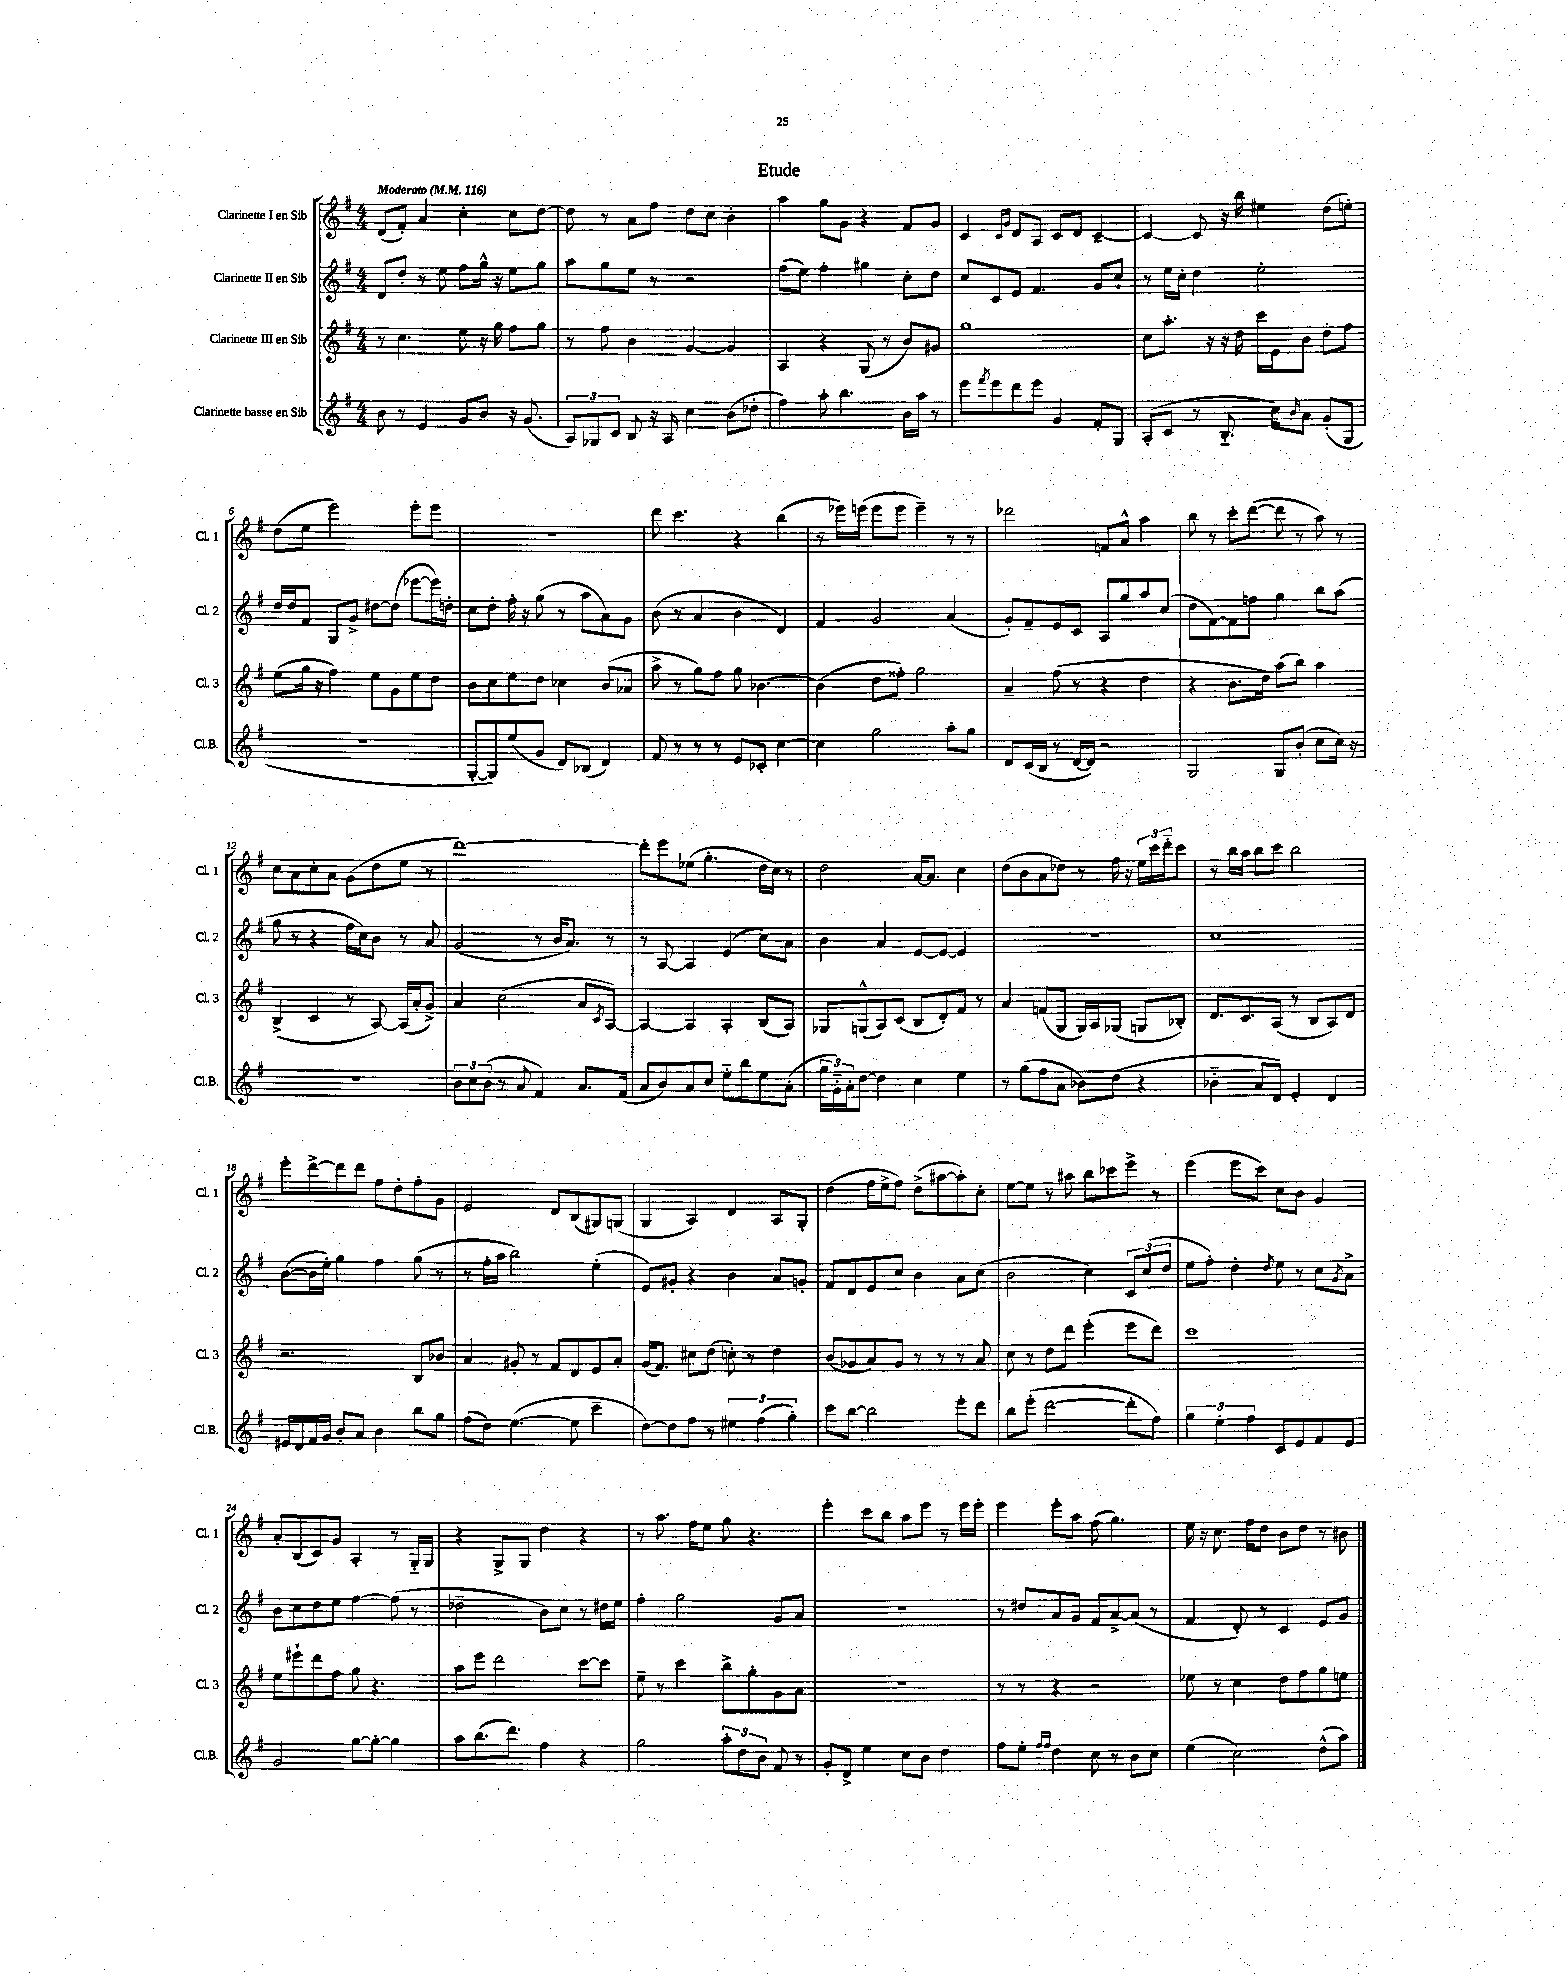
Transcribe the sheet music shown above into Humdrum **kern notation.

**kern	**kern	**kern	**kern
*staff4	*staff3	*staff2	*staff1
*clefG2	*clefG2	*clefG2	*clefG2
*k[f#]	*k[f#]	*k[f#]	*k[f#]
*M4/4	*M4/4	*M4/4	*M4/4
*MM116	*MM116	*MM116	*MM116
8b	8r	8d	(8d
8r	4.cc	8dd'	8f#')
4e	.	8r	4a
.	.	8ee	.
8g	8ee	8ff#	4cc'
8b	16r	16gg^^	.
.	16gg	16r	.
16r	8ff#	8ee	8cc
(8.g	.	.	.
.	8gg	8gg	[8dd
=	=	=	=
12A)	8r	8aa	8dd]
12G-	.	.	.
.	8ff#	8gg	8r
12c	.	.	.
8B	4b	8ee	8a
16r	.	8r	8ff#
16A	.	.	.
4cc	[4g	2r	8dd
.	.	.	8cc
(8b	4g]	.	4b'
8dd-'	.	.	.
=	=	=	=
4ff#)	4A	(8ff#	4aa
.	.	8ee)	.
8aa'	4r	4ff#'	8gg
4.bb	.	.	8g
.	(8G	4gg#	4r
.	8r	.	.
16b	8b)	8cc'	8f#
16aa	.	.	.
8r	8g#	8dd	8g
=	=	=	=
8eee	1gg	8cc	4c
8qfff#	.	.	.
8eee	.	8c	.
.	.	.	16qqc
.	.	.	16qqg
8ddd	.	8e	8d
8eee	.	4.f#	8A
4g	.	.	8c
.	.	.	8d
8f#'	.	8g	[4c~
8G	.	8cc`	.
=	=	=	=
(8A'	8cc	8r	4c_
8c	8.aa'	16ee	.
.	.	16cc'	.
8r	.	4dd	8c]
.	16r	.	.
8.B'~	16r	.	16r
.	16dd	.	16bb
.	16ccc	2ee'	4ee#
16cc)	16e	.	.
16qqb	.	.	.
8a	8b	.	.
(8g'	8dd'	.	(8dd
8G	8ff#	.	8ee')
=	=	=	=
1r	(8ee	16dd	(8dd
.	.	16dd	.
.	16gg	8f#	8ee
.	16r	.	.
.	4ff#)	8G	2eee)
.	.	8g^	.
.	8ee	[8dd#	.
.	8g	(8dd#]	.
.	8ee	[8eee-	8eee'
.	8dd	16eee-])	8eee
.	.	16dd'	.
=	=	=	=
[8G'	8b	8cc	1r
8G])	8cc	8dd'	.
(8ee	8ee	16ff#'	.
.	.	16r	.
8g	8dd	(8gg	.
8d)	4cc-	8r	.
(8B-	.	8aa	.
4d)	(8b	8a)	.
.	8a-	8g	.
=	=	=	=
8f#	8aa^	(8b	8ddd
8r	8r	8r	4.ccc
8r	8gg)	4a	.
8r	8ff#	.	.
8e	8gg	4b	4r
8c-'	[4.b-	.	.
[4cc	.	4d)	(4bb
=	=	=	=
4cc]	(4b-]	4f#	8r
.	.	.	16eee-)
.	.	.	(16eee
2gg	8dd	2g	8eee
.	8ff##')	.	8eee
.	2gg	.	4eee~)
8aa'	.	(4a	8r
8gg	.	.	8r
=	=	=	=
8d	4a~	8g')	2ddd-
(16c	.	8f#~	.
16B	.	.	.
8r	(8ff#	8e	.
[16d	8r	8c	.
16d])	.	.	.
2r	4r	8A	8f
.	.	8gg	8a^^
.	4dd	8aa	4aa
.	.	(8cc	.
=	=	=	=
2G	4r	8dd	8bb
.	.	[8f#)	8r
.	8.b	8f#]	8ccc'
.	.	8ff	([8ddd
.	16dd)	.	.
8G	(8aa	4gg	8ddd]
(8b'	8bb)	.	8r
8cc	4aa	8bb	8aa)
16cc)	.	(8aa	8r
16r	.	.	.
=	=	=	=
1r	(4B^	8gg	8cc
.	.	8r	8a
.	4c	4r	8cc'
.	.	.	8a
.	8r	16ff#	(8g
.	.	16cc)	.
.	[8A)	8b	8dd
.	(16A]	8r	8ee
.	16a'	.	.
.	8g^)	8a	8r
=	=	=	=
12b	4a	(2g	[1ddd)
12cc	.	.	.
(12b	.	.	.
8r	(2cc	.	.
8a	.	.	.
4f#)	.	8r	.
.	.	16b	.
.	.	8.a)	.
8.a	8a	.	.
.	8qc	.	.
.	[8A)	8r	.
(16f#	.	.	.
=	=	=	=
8a	4A_	8r	8ddd']
8b)	.	[8A	8eee
8a	4A]	4A]	(8ee-
8cc	.	.	4.gg'
8ee'~	4A'	(4e	.
8bb	.	.	.
8ee	(8B	8cc)	16dd
.	.	.	16cc)
(8a'	8A)	8a	8r
=	=	=	=
24gg	8G-	4b	2dd
24g'~)	.	.	.
24a'	.	.	.
[8dd	(8G^^	.	.
4dd]	8A)	4a	.
.	(8c	.	.
4cc	8B	[8e	[16a
.	.	.	8.a]
.	8d')	8e_	.
4ee	8f#	4e]	4cc
.	8r	.	.
=	=	=	=
8r	4a	1r	(8dd
(8gg	.	.	8b
8ff#	(8f	.	8a
8a	8G	.	8dd-)
8b-)	16G)	.	8r
.	16A	.	.
(8dd	(8G-	.	16ff#
.	.	.	16r
4r	8G	.	24ee
.	.	.	24ccc
.	.	.	24ddd'~
.	8B-')	.	8ccc
=	=	=	=
4b-'~	8.d	1cc	8r
.	.	.	16bb
.	8.c	.	16aa
8a	.	.	8bb
8d)	(8A	.	8ccc
4e'	8r	.	2bb
.	8B	.	.
4d	8A)	.	.
.	8d	.	.
=	=	=	=
16e#	2.r	([8b	8eee'
16d	.	.	.
16f#	.	16b]	[8ddd^
16g	.	16ee')	.
8b'	.	4gg	8ddd]
8a	.	.	8ddd
4b	.	4ff#	8ff#
.	.	.	8dd'
8bb	8B	(8gg	8ff#'
8gg	8b-	8r	8g
=	=	=	=
(8ff#	4a	8r	2e
8dd)	.	16ff#'	.
.	.	16aa	.
([4.ee	8g#'	2bb)	.
.	8r	.	.
.	8f#	.	8d
8ee]	8d	.	(8B
4ccc~	8e	(4ee'	8G#)
.	8a'	.	(8G
=	=	=	=
[8dd)	(16g	8e)	4G
.	8.f#)	.	.
8dd]	.	8g#'	.
8ff#	8cc#	4r	4A)
8r	(8dd	.	.
6ee#	8cc')	4b	4d
.	8r	.	.
(6ff#	.	.	.
.	4dd	8a	8A
6gg')	.	.	.
.	.	8g'	8G'
=	=	=	=
8ccc	(8b	8f#	(4dd
[8bb	8g-	8d	.
2bb]	8a)	8e	16ff#
.	.	.	16ee^
.	8g-	8cc	8ff#)
.	8r	4b	(8dd^
.	8r	.	[8aa#
8eee'	8r	8a	8aa#'])
8ddd	8a	(8cc	8cc'
=	=	=	=
8bb	8cc	2b	[8ee
(8eee'	8r	.	8ee]
[2ddd	8dd	.	8r
.	8ddd	.	8aa#
.	(4eee'	4cc)	8bb
.	.	.	8ccc-
8ddd']	8eee	12c	8eee^
.	.	(12cc	.
8ff#)	8ddd)	.	8r
.	.	12dd	.
=	=	=	=
6gg	1ccc	8ee	(4eee
.	.	8ff#')	.
6ee'	.	.	.
.	.	4dd'	8eee
6ff#	.	.	.
.	.	.	8ccc)
.	.	8qdd	.
8c	.	8ee	8cc
8e	.	8r	8b
8f#	.	8cc	4g
.	.	8qg	.
8e	.	8a^	.
=	=	=	=
2g	8ee	8b	8a'
.	8eee#`	8cc	(8B
.	8ddd	8dd	8c)
.	8ff#	8ee	8g
[8gg	8gg	[4ff#	4A'
8gg'_	4.r	.	.
4gg]	.	(8ff#]	8r
.	.	8r	16G'~
.	.	.	16G
=	=	=	=
8aa	8aa	2dd-~	4r
(8.bb	8eee	.	.
.	2ddd	.	8G^
8.ddd)	.	.	.
.	.	.	8G
4ff#	.	8b)	4dd
.	.	8cc	.
4r	[8ccc	8r	4r
.	8ccc]	16dd#	.
.	.	16ee	.
=	=	=	=
2gg	8ee~	4ff#'	8r
.	8r	.	8.aa
.	4ccc	2gg	.
.	.	.	16ff#
.	.	.	8ee
12aa'	8bb^	.	8gg
12dd	.	.	.
.	8gg'	.	4.r
12b	.	.	.
8f#	8g	8g	.
8r	8a	8a	.
=	=	=	=
8g'	1r	1r	4eee'
8d^	.	.	.
4ee	.	.	8ccc
.	.	.	8bb
8cc	.	.	8aa
8b	.	.	8eee
4dd	.	.	8r
.	.	.	16eee
.	.	.	16eee'
=	=	=	=
8ff#	8r	8r	4eee
8ee'	8r	8dd#	.
16qqff#	.	.	.
16qqff#	.	.	.
4dd	4r	8a	8eee'
.	.	8g	8aa
8cc	2r	8f#	(8ff#
8r	.	[8a^	4.gg)
8b	.	(8a]	.
8cc	.	8r	.
=	=	=	=
(4ee	8ee-	4f#	16ee
.	.	.	16r
.	8r	.	8.cc
2cc)	4cc	8d')	.
.	.	.	16ff#
.	.	8r	8dd
.	8dd	4c	8b
.	8ff#	.	8dd
(8dd^^	8gg	8e	8r
8aa)	8ee	8g	8b#
==	==	==	==
*-	*-	*-	*-
